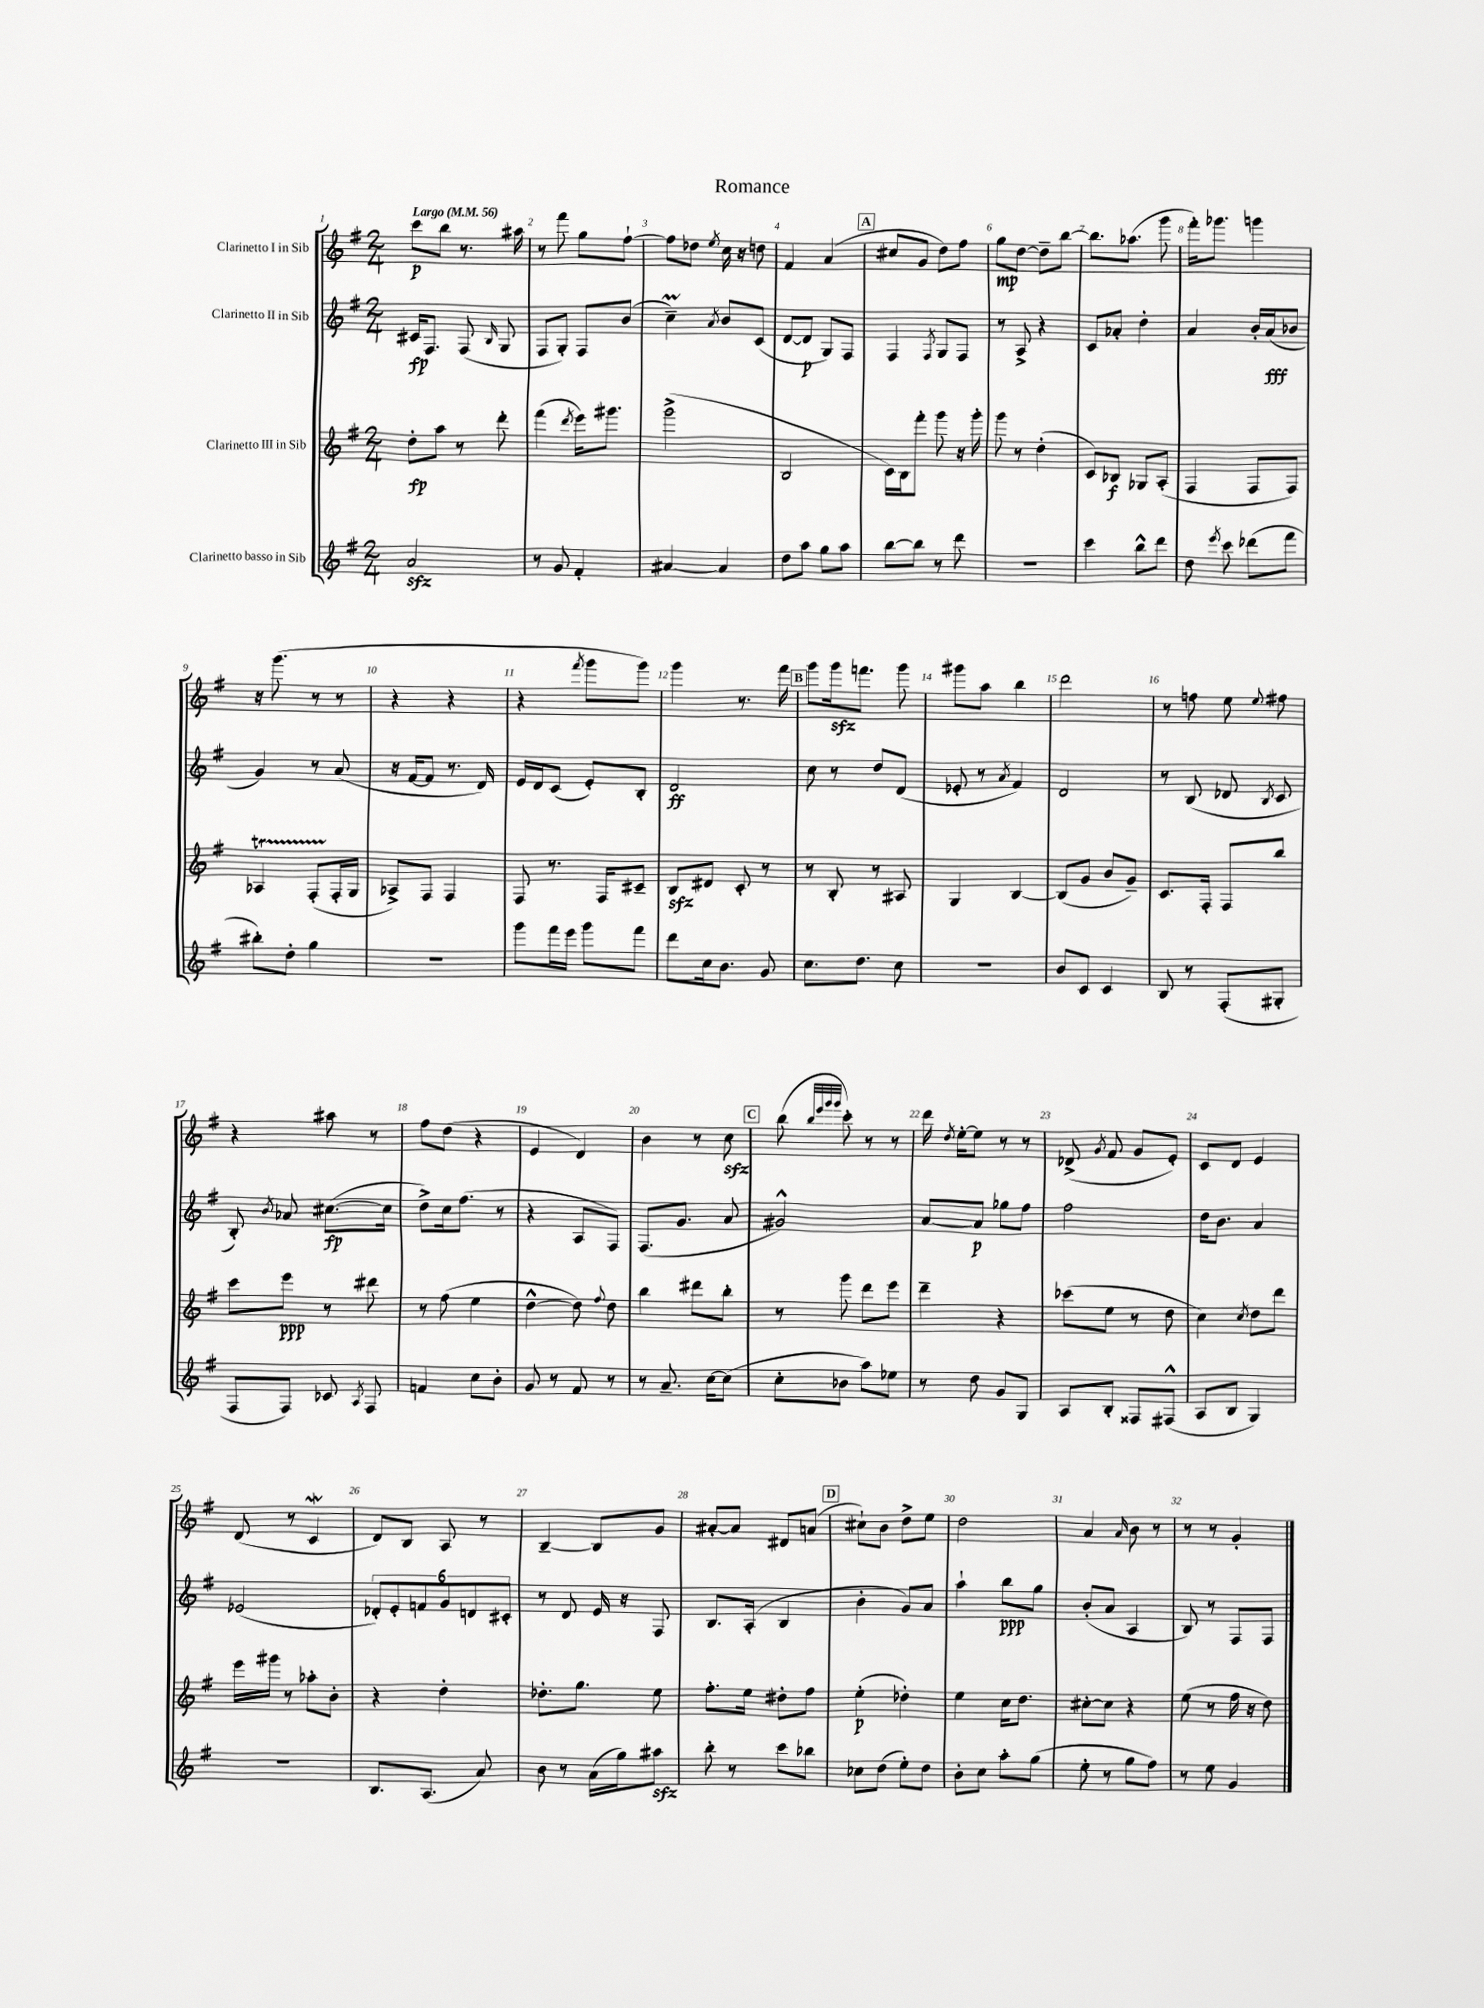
\header { title = "Romance" }
<<
\new StaffGroup <<
\new Staff = "s0" \with { instrumentName = "Clarinetto I in Sib" } {
    \clef treble \key g \major \numericTimeSignature \time 2/4 \tempo "Largo" 4 = 56
    \autoBeamOff c'''8[\p b''8] r8. ais''16 |
    r8 fis'''8 g''8[ fis''8]~-! |
    fis''8[ des''8] \acciaccatura { e''8 } c''16 r16 d''8 |
    fis'4 a'4( |
    \mark \markup { \box "A" } cis''8[ g'8] d''8[) fis''8] |
    g''8[\mp d''8]~ d''8[-- b''8]~ |
    b''8.[ aes''8.]( g'''8 |
    fis'''16[-.) ges'''8.] g'''4 |
    r16 g'''8.( r8 r8 |
    r4 r4 |
    r4 \acciaccatura { fis'''8 } g'''8[ g'''8]) |
    g'''4 r8. fis'''16 |
    \mark \markup { \box "B" } g'''8[ g'''16\sfz f'''8.] g'''8 |
    gis'''8[ a''8] b''4 |
    d'''2 |
    r8 f''8 e''8 \appoggiatura { e''8 } fis''8 |
    r4 ais''8 r8 |
    fis''8[ d''8]( r4 |
    e'4 d'4) |
    b'4 r8 c''8\sfz |
    \mark \markup { \box "C" } b''8( \grace { b''32[ e'''32 g'''32 g'''32] } c'''8-.) r8 r8 |
    d'''16 \acciaccatura { d''8 } e''16[~-. e''8] r8 r8 |
    des'8->( \acciaccatura { g'8 } fis'8 g'8[ e'8]-.) |
    c'8[ d'8] e'4 |
    d'8( r8 c'4\mordent |
    d'8[) b8] a8 r8 |
    b4~-- b8[ g'8] |
    ais'8[~-. ais'8] dis'8[ a'8]( |
    \mark \markup { \box "D" } cis''8[-!) b'8] d''8[-> e''8] |
    d''2 |
    a'4 \grace { a'16 } b'8 r8 |
    r8 r8 g'4-. \bar "|." |
}
\new Staff = "s1" \with { instrumentName = "Clarinetto II in Sib" } {
    \clef treble \key g \major \numericTimeSignature \time 2/4
    \autoBeamOff cis'16[\fp fis8.] fis8( \grace { b16 } g8 |
    fis8[ g8]-.) fis8[ b'8]( |
    c''4--\prall) \acciaccatura { a'8 } b'8[ c'8]( |
    d'8[~ d'8]\p g8[) fis8] |
    \mark \markup { \box "A" } fis4 \acciaccatura { fis8 } g8[ fis8] |
    r8 a8-> r4 |
    c'8[ aes'8]-. d''4-. |
    a'4 b'16[-. a'16\fff( bes'8] |
    g'4) r8 a'8( |
    r16 fis'16[~ fis'8] r8. d'16) |
    e'16[ d'16 c'8]( e'8[-.) b8]-. |
    d'2\ff |
    \mark \markup { \box "B" } c''8 r8 d''8[ d'8]( |
    ees'8-. r8 \acciaccatura { a'8 } fis'4) |
    d'2 |
    r8 b8( des'8 \acciaccatura { b8 } c'8 |
    b8-.) \acciaccatura { b'8 } aes'8 cis''8.[~\fp( cis''16] |
    d''8[->) c''16 fis''8.]( r8 |
    r4 a8[ fis8]) |
    fis8.[( g'8.] a'8 |
    \mark \markup { \box "C" } gis'2-^) |
    a'8[~ a'8]\p ges''8[ fis''8] |
    fis''2 |
    d''16[ b'8.] a'4 |
    ees'2( |
    \tuplet 6/4 { des'8[-.) e'8-. f'8 g'8 d'8 cis'8]-. } |
    r8 d'8 e'16 r16 fis8 |
    b8.[ a16]-.( b4 |
    \mark \markup { \box "D" } b'4-. g'8[) a'8] |
    a''4-! b''8[\ppp g''8] |
    b'8[-.( a'8] a4 |
    b8) r8 fis8[ fis8] \bar "|." |
}
\new Staff = "s2" \with { instrumentName = "Clarinetto III in Sib" } {
    \clef treble \key g \major \numericTimeSignature \time 2/4
    \autoBeamOff d''8[-.\fp a''8] r8 d'''8-. |
    fis'''4( \acciaccatura { d'''8 } e'''16[) gis'''8.] |
    g'''2->( |
    b2 |
    \mark \markup { \box "A" } c'16[) b16 fis'''8]-. g'''8 r16 g'''16-. |
    g'''8 r8 d''4-.( |
    c'8[) bes8]\f ges8[ a8]-.( |
    fis4 fis8[ fis8]) |
    aes4\startTrillSpan fis8[-.( fis16-.\stopTrillSpan g16] |
    aes8[->) fis8] fis4 |
    fis8 r8. fis16[ cis'8]-- |
    b8[\sfz dis'8] c'8-. r8 |
    \mark \markup { \box "B" } r8 b8-. r8 ais8 |
    g4 b4~ |
    b8[( g'8] b'8[ g'8]--) |
    c'8.[ fis16]-. fis8[ b''8] |
    c'''8[ e'''8]\ppp r8 dis'''8 |
    r8 fis''8( e''4 |
    d''4~-^ d''8) \appoggiatura { fis''8 } d''8 |
    b''4 dis'''8[ b''8]-. |
    \mark \markup { \box "C" } r8 g'''8 d'''8[ e'''8] |
    d'''4-- r4 |
    ces'''8[( e''8] r8 d''8 |
    c''4) \acciaccatura { c''8 } d''8[ d'''8] |
    e'''16[ gis'''16] r8 aes''8[-. b'8]-. |
    r4 d''4-. |
    des''8.[-. g''8.] e''8 |
    fis''8.[-. e''16] dis''8[-. fis''8] |
    \mark \markup { \box "D" } e''4-.\p( des''4-.) |
    e''4 c''16[ d''8.] |
    cis''8[~-. cis''8] r4 |
    e''8( r8 fis''16 r16 d''8) \bar "|." |
}
\new Staff = "s3" \with { instrumentName = "Clarinetto basso in Sib" } {
    \clef treble \key g \major \numericTimeSignature \time 2/4
    \autoBeamOff a'2\sfz |
    r8 g'8 fis'4-. |
    ais'4~ ais'4 |
    d''8[ a''8] g''8[ a''8] |
    \mark \markup { \box "A" } b''8[~ b''8] r8 d'''8 |
    R2 |
    c'''4 b''8[-^ d'''8] |
    d''8 \acciaccatura { e'''8 } c'''8 des'''8[( fis'''8] |
    bis''8[-.) d''8]-. g''4 |
    R2 |
    g'''8[ fis'''16 e'''16] g'''8[ fis'''8] |
    d'''8[ c''16 b'8.] g'8 |
    \mark \markup { \box "B" } c''8.[ d''8.] c''8 |
    r2 |
    b'8[ c'8] c'4 |
    b8 r8 fis8[-.( gis8]-. |
    fis8[ fis8]) ces'8 \acciaccatura { a8 } fis8 |
    f'4 c''8[ b'8]-. |
    g'8 r8 fis'8 r8 |
    r8 a'8.-- c''16[~ c''8]( |
    \mark \markup { \box "C" } c''8[-. bes'8] a''8[) ees''8] |
    r8 d''8 g'8[ g8] |
    a8[ b8]-. fisis8[ fis8]-^( |
    a8[ b8] g4) |
    r2 |
    b8.[ a8.]( a'8) |
    b'8 r8 a'16[( g''16) ais''8]\sfz |
    b''8-. r8 c'''8[ bes''8] |
    \mark \markup { \box "D" } ces''8[ d''8]( e''8[-.) d''8] |
    b'8[-. c''8] a''8[-. g''8]( |
    e''8-. r8 g''8[ fis''8]) |
    r8 e''8 g'4 \bar "|." |
}
>>
>>
\layout { \context { \Score \override BarNumber.break-visibility = ##(#f #t #t) barNumberVisibility = #all-bar-numbers-visible } }
